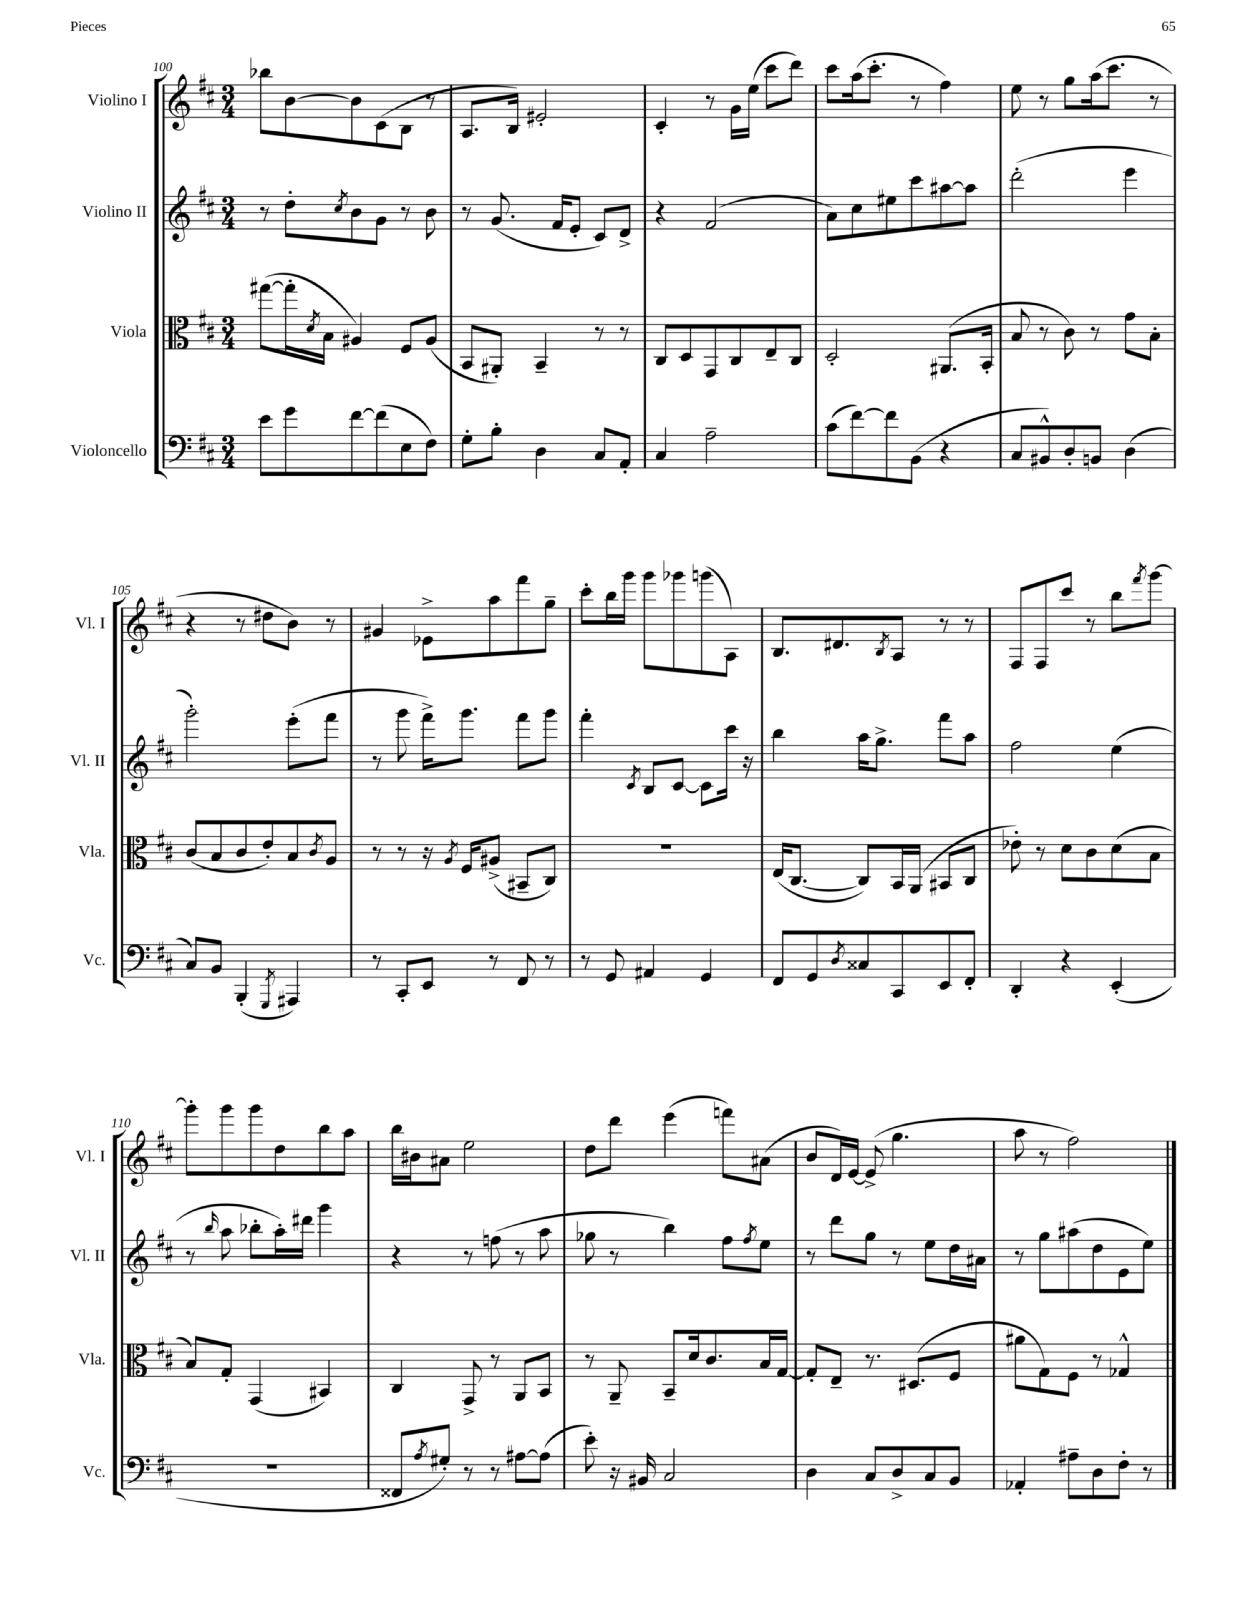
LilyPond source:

<<
\new StaffGroup <<
\new Staff = "s0" \with { instrumentName = "Violino I" shortInstrumentName = "Vl. I" } {
    \clef treble \key d \major \numericTimeSignature \time 3/4
    bes''8 b'8~ b'8 cis'8( b8 r8 |
    a8. b16) eis'2-. |
    cis'4-. r8 g'16 e''16( cis'''8 d'''8) |
    cis'''8 a''16( cis'''8.-. r8 fis''4) |
    e''8 r8 g''8 a''16( cis'''8. r8 |
    r4 r8 dis''8 b'8) r8 |
    gis'4 ees'8-> a''8 fis'''8 g''8-- |
    cis'''8-. b''16 g'''16 g'''8 ges'''8 g'''8( a8) |
    b8. dis'8. \acciaccatura { b8 } a8 r8 r8 |
    fis8 fis8 cis'''8 r8 b''8 \acciaccatura { fis'''8 } g'''8~ |
    g'''8-. g'''8 g'''8 d''8 b''8 a''8 |
    b''16 bis'16 ais'8 e''2 |
    d''8 d'''8 e'''4( f'''8) ais'8( |
    b'8 d'16) e'16~ e'8->( g''4. |
    a''8 r8 fis''2) \bar "|." |
}
\new Staff = "s1" \with { instrumentName = "Violino II" shortInstrumentName = "Vl. II" } {
    \clef treble \key d \major \numericTimeSignature \time 3/4
    r8 d''8-. \acciaccatura { cis''8 } b'8 g'8 r8 b'8 |
    r8 g'8.( fis'16 e'8-. cis'8) d'8-> |
    r4 fis'2( |
    a'8) cis''8 eis''8 cis'''8 ais''8~ ais''8 |
    d'''2-.( e'''4 |
    g'''2-.) e'''8-.( fis'''8 |
    r8 g'''8 fis'''16->) g'''8. fis'''8 g'''8 |
    fis'''4-. \acciaccatura { cis'8 } b8 cis'8~ cis'8 cis'''16 r16 |
    b''4 a''16 g''8.-> fis'''8 a''8 |
    fis''2 e''4( |
    r8 \grace { b''16 } a''8 bes''8-. a''16-.) dis'''16 g'''4 |
    r4 r8 f''8( r8 a''8 |
    ges''8 r8 b''4) fis''8 \acciaccatura { fis''8 } e''8 |
    r8 d'''8 g''8 r8 e''8 d''16 ais'16 |
    r8 g''8 ais''8( d''8 e'8 e''8) \bar "|." |
}
\new Staff = "s2" \with { instrumentName = "Viola" shortInstrumentName = "Vla." } {
    \clef alto \key d \major \numericTimeSignature \time 3/4
    gis''8~( gis''16-. \acciaccatura { d'8 } b16 ais4) fis8 ais8( |
    b,8 ais,8-.) b,4-- r8 r8 |
    cis8 d8 g,8 cis8 e8-- cis8 |
    d2-. ais,8.( b,16-. |
    b8 r8 cis'8) r8 g'8 b8-. |
    cis'8( b8 cis'8 e'8-.) b8 \acciaccatura { cis'8 } a8 |
    r8 r8 r16 \acciaccatura { a8 } fis16 ais8->( bis,8-- cis8) |
    R2. |
    e16( cis8.~ cis8) b,16 a,16( bis,8 cis8 |
    ees'8-.) r8 d'8 cis'8 d'8( b8 |
    b8) g8-. g,4( bis,4) |
    cis4 g,8-> r8 a,8 b,8 |
    r8 a,8-- b,8-- d'16 cis'8. b16 g16~ |
    g8-. e8-- r8. dis8.( fis8 |
    ais'8 g8) fis8 r8 ges4-^ \bar "|." |
}
\new Staff = "s3" \with { instrumentName = "Violoncello" shortInstrumentName = "Vc." } {
    \clef bass \key d \major \numericTimeSignature \time 3/4
    e'8 g'8 fis'8~ fis'8( e8 fis8) |
    g8-. b8-. d4 cis8 a,8-. |
    cis4 a2-- |
    cis'8( fis'8~) fis'8 b,8( r4 |
    cis8 bis,8-^) d8-. b,8 d4( |
    cis8) b,8 b,,4-.( \acciaccatura { g,,8 } ais,,4) |
    r8 cis,8-. e,8 r8 fis,8 r8 |
    r8 g,8 ais,4 g,4 |
    fis,8 g,8 \acciaccatura { d8 } cisis8 cis,8 e,8 fis,8-. |
    d,4-. r4 e,4-.( |
    R2. |
    fisis,8 \acciaccatura { a8 } gis8-.) r8 r8 ais8~ ais8( |
    e'8-.) r16 bis,16 cis2 |
    d4 cis8 d8-> cis8 b,8 |
    aes,4-. ais8-- d8 fis8-. r8 \bar "|." |
}
>>
>>
\layout { \context { \Score currentBarNumber = #100 } }
